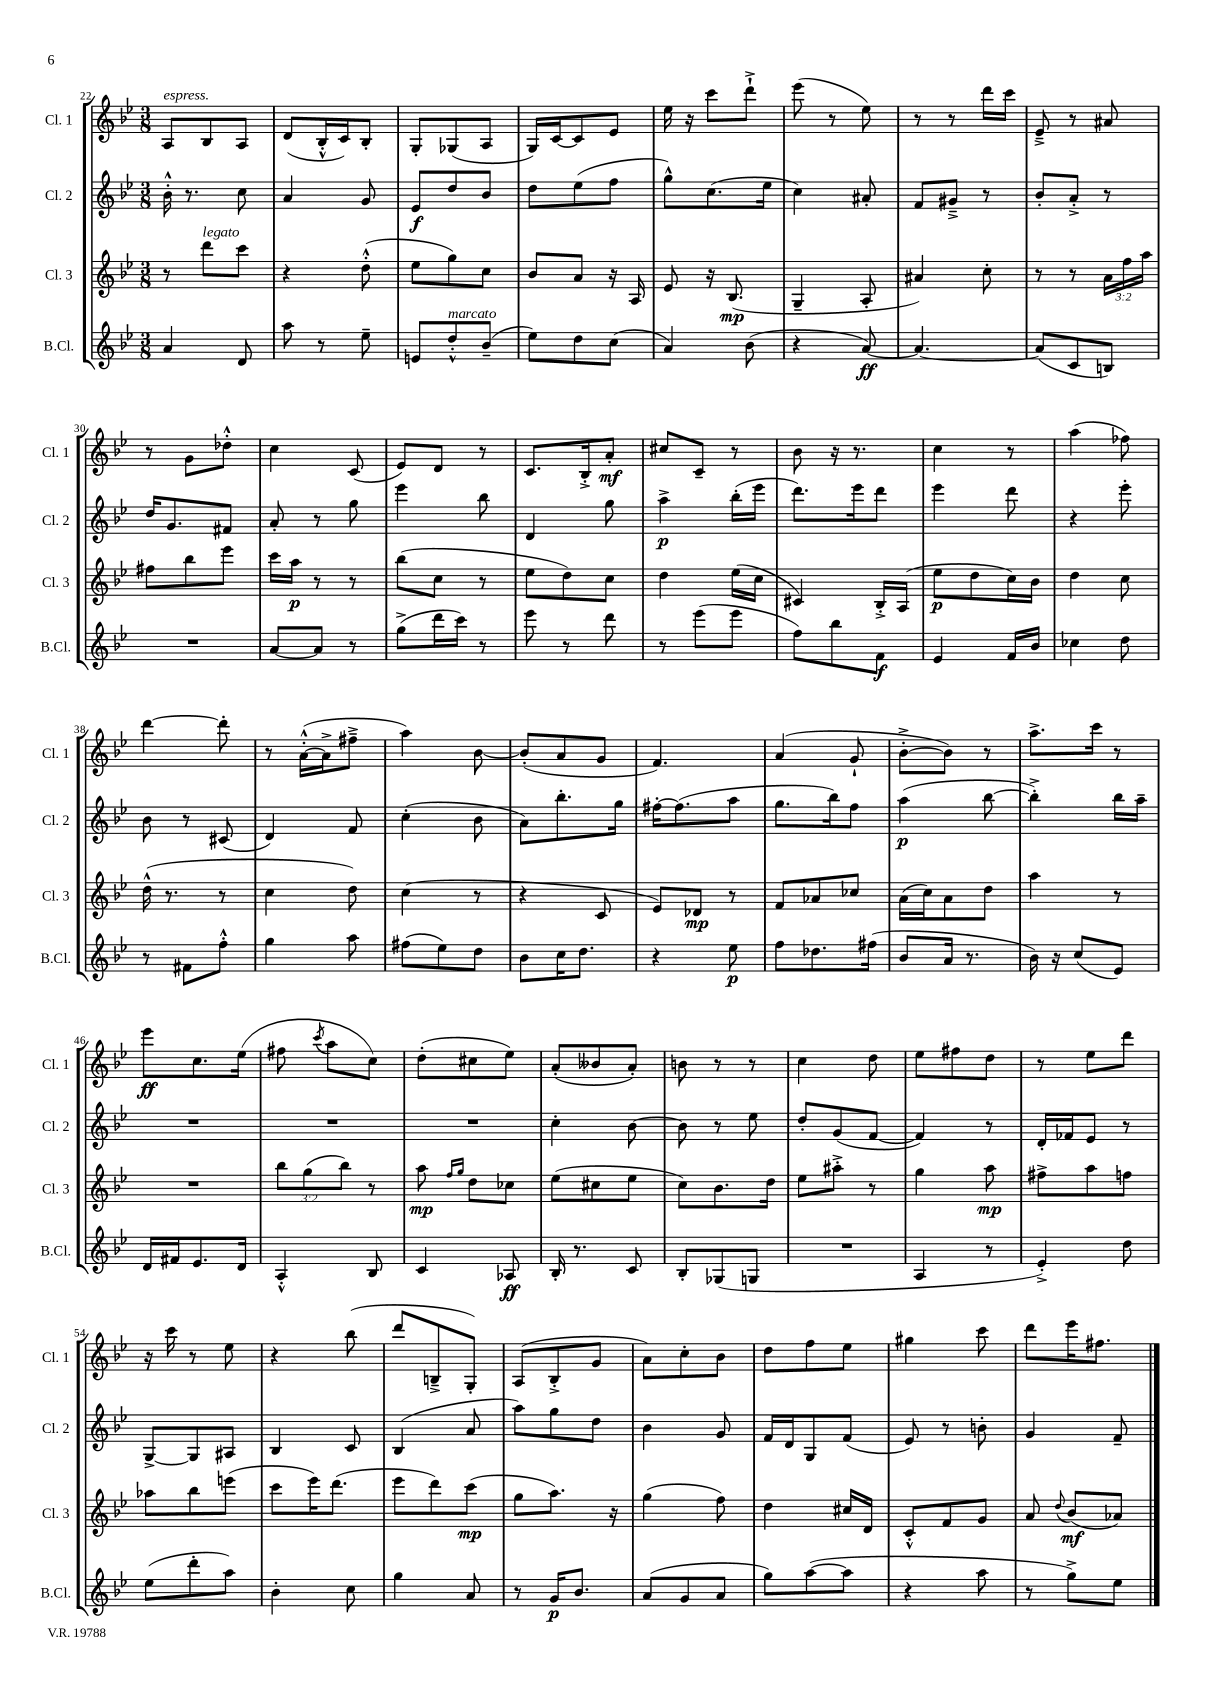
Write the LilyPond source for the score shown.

<<
\new StaffGroup <<
\new Staff = "s0" \with { instrumentName = "Cl. 1" shortInstrumentName = "Cl. 1" } {
    \clef treble \key bes \major \numericTimeSignature \time 3/8
    \autoBeamOff a8[^\markup { \italic "espress." } bes8 a8] |
    d'8[( bes16-.-^ c'16) bes8]-. |
    g8[-. ges8( a8] |
    g16[) c'16~ c'8 ees'8] |
    ees''16 r16 c'''8[ d'''8]-!-> |
    ees'''8( r8 ees''8) |
    r8 r8 d'''16[ c'''16] |
    ees'8---> r8 ais'8 |
    r8 g'8[ des''8]-.-^ |
    c''4 c'8( |
    ees'8[) d'8] r8 |
    c'8.[ bes16-.-> a'8]-.\mf |
    cis''8[ c'8]-- r8 |
    bes'8 r16 r8. |
    c''4 r8 |
    a''4( fes''8) |
    d'''4~ d'''8-. |
    r8 a'16[~-.-^( a'16-> fis''8]---> |
    a''4) bes'8~ |
    bes'8[-.( a'8 g'8] |
    f'4.) |
    a'4( g'8-! |
    bes'8[~-.-> bes'8]) r8 |
    a''8.[-> c'''16] r8 |
    ees'''8[\ff c''8. ees''16]( |
    fis''8 \acciaccatura { c'''8 } a''8[ c''8]) |
    d''8[-.( cis''8 ees''8]) |
    a'8[-.( beses'8 a'8]-.) |
    b'8 r8 r8 |
    c''4 d''8 |
    ees''8[ fis''8 d''8] |
    r8 ees''8[ d'''8] |
    r16 c'''16 r8 ees''8 |
    r4 bes''8( |
    d'''8[ b8---> g8]-.) |
    a8[( bes8-.-> g'8] |
    a'8[) c''8-. bes'8] |
    d''8[ f''8 ees''8] |
    gis''4 c'''8 |
    d'''8[ ees'''16 fis''8.] \bar "|." |
}
\new Staff = "s1" \with { instrumentName = "Cl. 2" shortInstrumentName = "Cl. 2" } {
    \clef treble \key bes \major \numericTimeSignature \time 3/8
    \autoBeamOff bes'16-.-^ r8. c''8 |
    a'4 g'8 |
    ees'8[\f d''8 bes'8] |
    d''8[ ees''8( f''8] |
    g''8[-^) c''8.( ees''16] |
    c''4) ais'8-. |
    f'8[ gis'8]---> r8 |
    bes'8[-. a'8]-.-> r8 |
    d''16[ g'8. fis'8] |
    a'8-. r8 g''8 |
    ees'''4 bes''8 |
    d'4 g''8 |
    a''4->\p bes''16[-.( ees'''16] |
    d'''8.[) ees'''16 d'''8] |
    ees'''4 d'''8 |
    r4 ees'''8-. |
    bes'8 r8 cis'8( |
    d'4) f'8 |
    c''4-.( bes'8 |
    a'8[) bes''8.-. g''16] |
    fis''16[~-. fis''8.( a''8] |
    g''8.[ bes''16) f''8] |
    a''4\p( bes''8~ |
    bes''4-.->) bes''16[ a''16]-- |
    R4. |
    R4. |
    R4. |
    c''4-. bes'8~ |
    bes'8 r8 ees''8 |
    d''8[-. g'8( f'8]~ |
    f'4) r8 |
    d'16[-. fes'16 ees'8] r8 |
    g8[~-> g8 ais8] |
    bes4 c'8 |
    bes4( a'8 |
    a''8[) g''8 d''8] |
    bes'4 g'8 |
    f'16[ d'16 g8 f'8]( |
    ees'8) r8 b'8-. |
    g'4 f'8-- \bar "|." |
}
\new Staff = "s2" \with { instrumentName = "Cl. 3" shortInstrumentName = "Cl. 3" } {
    \clef treble \key bes \major \numericTimeSignature \time 3/8 \override Staff.TupletNumber.text = #tuplet-number::calc-fraction-text
    \autoBeamOff r8 d'''8[^\markup { \italic "legato" } c'''8] |
    r4 d''8-.-^( |
    ees''8[ g''8) c''8] |
    bes'8[ a'8] r16 a16 |
    ees'8 r16 bes8.\mp( |
    g4-- a8-. |
    ais'4) c''8-. |
    r8 r8 \tuplet 3/2 { a'16[ f''16 a''16] } |
    fis''8[ bes''8 ees'''8] |
    c'''16[ a''16]\p r8 r8 |
    bes''8[( c''8] r8 |
    ees''8[ d''8) c''8] |
    d''4 ees''16[( c''16] |
    cis'4) bes16[-.-> a16]( |
    ees''8[\p d''8 c''16) bes'16] |
    d''4 c''8 |
    d''16-^( r8. r8 |
    c''4 d''8) |
    c''4( r8 |
    r4 c'8 |
    ees'8[) des'8]\mp r8 |
    f'8[ aes'8 ces''8] |
    a'16[( c''16) a'8 d''8] |
    a''4 r8 |
    R4. |
    \tuplet 3/2 { bes''8[ g''8( bes''8]) } r8 |
    a''8\mp \grace { f''16[ g''16] } d''8[ ces''8] |
    ees''8[( cis''8 ees''8] |
    c''8[) bes'8. d''16] |
    ees''8[ ais''8]-.-> r8 |
    g''4 a''8\mp |
    fis''8[-> a''8 f''8] |
    aes''8[ bes''8 e'''8]( |
    c'''8[ ees'''16) d'''8.]( |
    ees'''8[ d'''8) c'''8]\mp( |
    g''8[ a''8.]) r16 |
    g''4( f''8) |
    d''4 cis''16[ d'16] |
    c'8[-.-^ f'8 g'8] |
    a'8 \appoggiatura { d''8 } bes'8[\mf( aes'8]) \bar "|." |
}
\new Staff = "s3" \with { instrumentName = "B.Cl." shortInstrumentName = "B.Cl." } {
    \clef treble \key bes \major \numericTimeSignature \time 3/8
    \autoBeamOff a'4 d'8 |
    a''8 r8 ees''8-- |
    e'8[ d''8-.-^^\markup { \italic "marcato" } bes'8]--( |
    ees''8[) d''8 c''8]( |
    a'4) bes'8( |
    r4 a'8~\ff) |
    a'4.~ |
    a'8[( c'8 b8]) |
    R4. |
    a'8[~ a'8] r8 |
    g''8[->( d'''16 c'''16]) r8 |
    ees'''8 r8 d'''8 |
    r8 ees'''8[( ees'''8] |
    f''8[) bes''8 f'8]\f |
    ees'4 f'16[ bes'16] |
    ces''4 d''8 |
    r8 fis'8[ f''8]-.-^ |
    g''4 a''8 |
    fis''8[( ees''8) d''8] |
    bes'8[ c''16 d''8.] |
    r4 ees''8\p |
    f''8[ des''8. fis''16]( |
    bes'8[ a'16] r8. |
    bes'16) r16 c''8[( ees'8]) |
    d'16[ fis'16 ees'8. d'16] |
    a4-.-^ bes8 |
    c'4 aes8\ff |
    bes16-. r8. c'8 |
    bes8[-. ges8( g8] |
    R4. |
    a4 r8 |
    ees'4-.->) d''8 |
    ees''8[( d'''8-. a''8]) |
    bes'4-. c''8 |
    g''4 a'8 |
    r8 g'16[\p bes'8.] |
    a'8[( g'8 a'8] |
    g''8[) a''8~( a''8] |
    r4 a''8 |
    r8 g''8[->) ees''8] \bar "|." |
}
>>
>>
\layout { \context { \Score currentBarNumber = #22 } }
